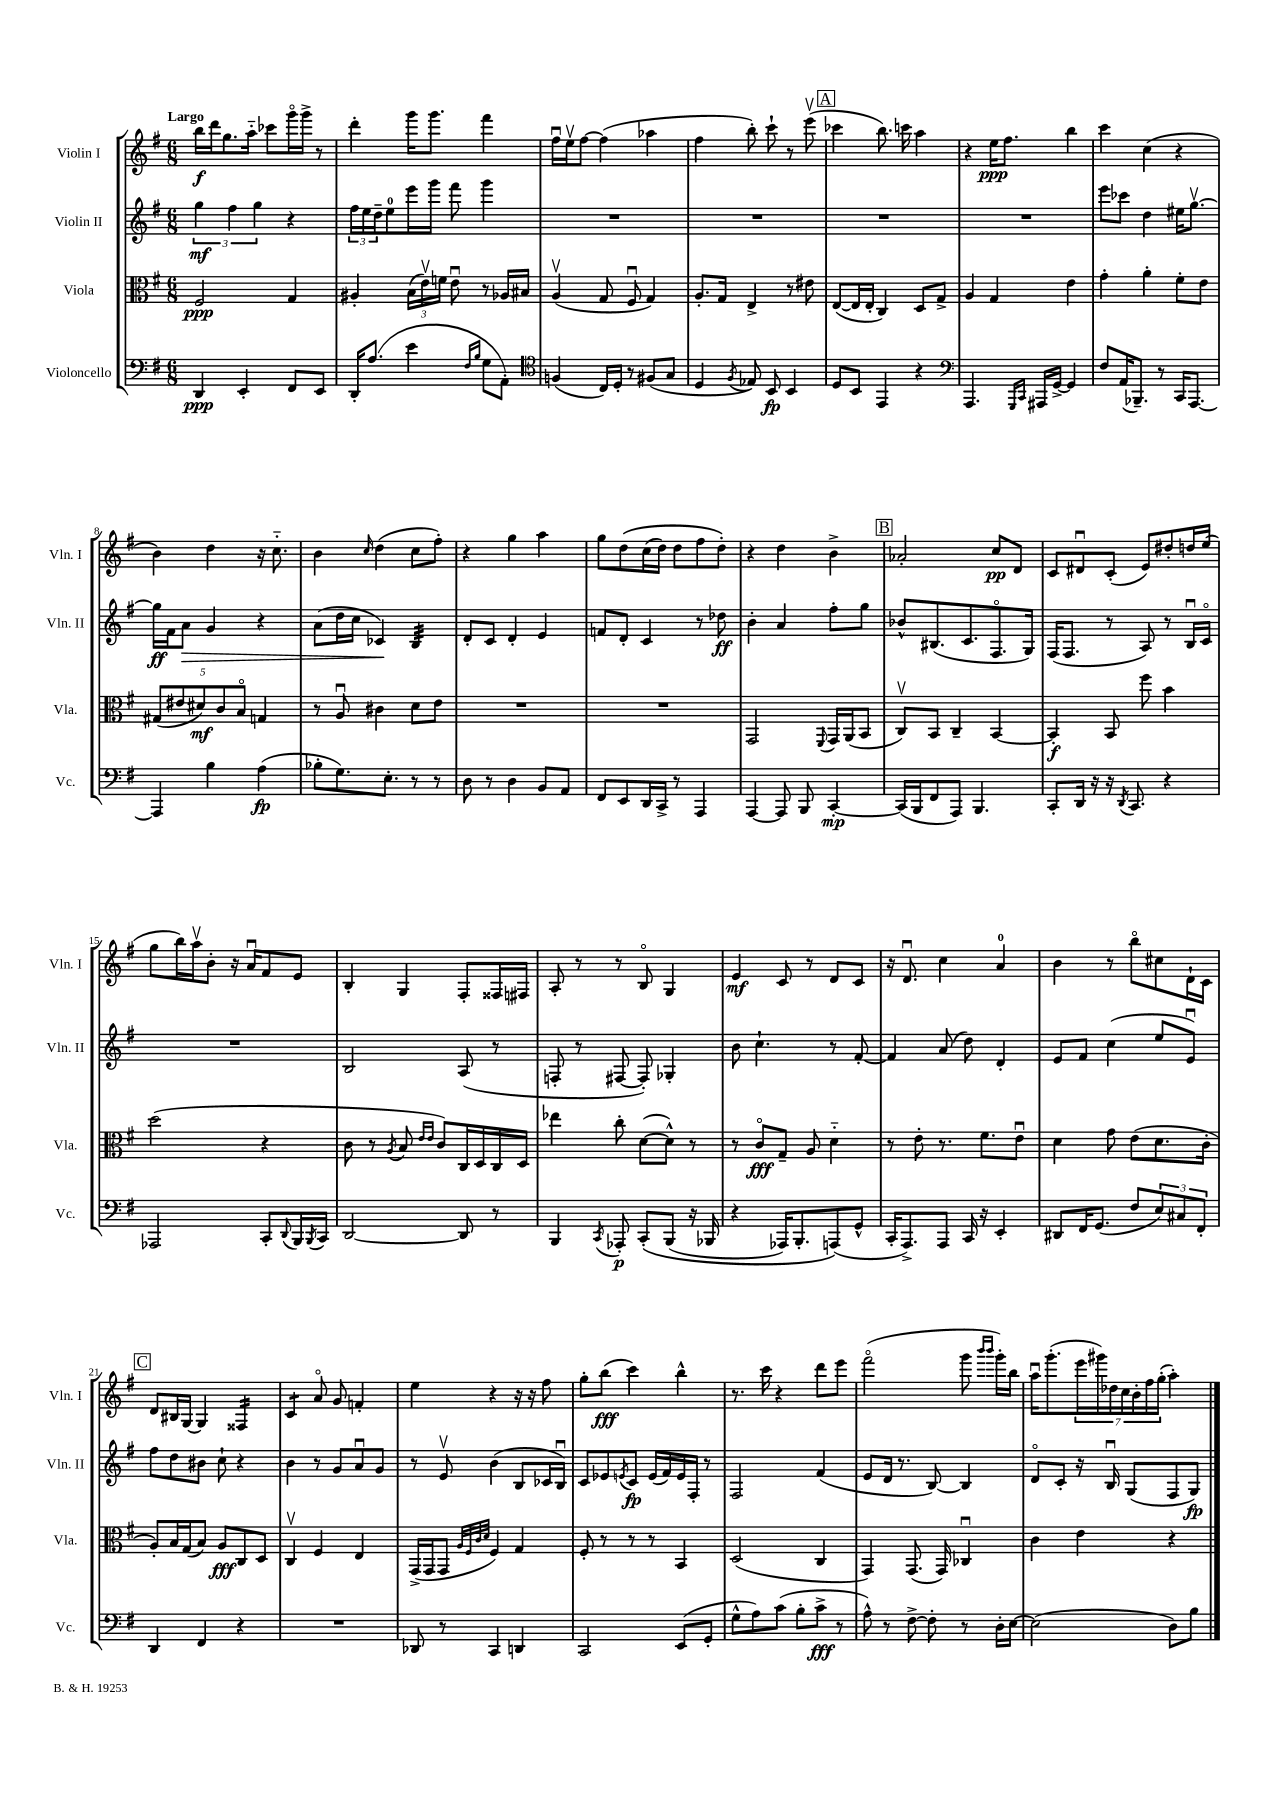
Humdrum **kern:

**kern	**kern	**kern	**kern
*staff4	*staff3	*staff2	*staff1
*clefF4	*clefC3	*clefG2	*clefG2
*k[f#]	*k[f#]	*k[f#]	*k[f#]
*M6/8	*M6/8	*M6/8	*M6/8
4DD	2F#	6gg	16bb
.	.	.	16ddd
.	.	.	8.gg
.	.	6ff#	.
4EE'	.	.	.
.	.	.	16aa'~
.	.	6gg	.
.	.	.	8ccc-
8FF#	4G	4r	16gggo
.	.	.	16ggg^
8EE	.	.	8r
=	=	=	=
16DD'	4A#'	24ff#	4ddd'
.	.	24ee	.
(8.A	.	.	.
.	.	24dd~	.
.	.	8ee	.
4e	(24B	16eee	16ggg
.	24ev)	.	.
.	.	16ggg	8.ggg
.	24f	.	.
.	8eu	8fff#	.
16qqF#	.	.	.
16qqB	.	.	.
8G	8r	4ggg	4fff#
8AA')	16A-	.	.
.	16B#	.	.
=	=	=	=
*clefC4	*	*	*
(4F	(4Av	2.r	16ff#u
.	.	.	16eev
.	.	.	[8ff#
16C)	8G	.	(4ff#]
16D'	.	.	.
8r	8F#u	.	.
(8F#	4G)	.	4aa-
8G	.	.	.
=	=	=	=
4D	8.A'	2.r	4ff#
.	16G	.	.
8qF#	.	.	.
8E-)	4E^	.	8bb')
8BB	.	.	8ccc`
4BB	8r	.	8r
.	8e#	.	(8eeev
=	=	=	=
8D	([8E	2.r	4ccc-
8BB	16E]	.	.
.	16E'	.	.
4EE	4C)	.	8.bb)
.	.	.	16ccc
4r	8D	.	4aa
.	8G^	.	.
=	=	=	=
*clefF4	*	*	*
4.AAA	4A	2.r	4r
.	4G	.	16ee
.	.	.	8.ff#
16qqGGG	.	.	.
16qqCC	.	.	.
16AAA#	.	.	.
[16GG^	.	.	.
4GG]	4e	.	4bb
=	=	=	=
8F#	4g'	8eee	4ccc
(16AA	.	8ccc-	.
8.BBB-~)	.	.	.
.	4a'	4dd	(4cc
8r	.	.	.
16CC	8f#'	16ee#	4r
[8.AAA	.	[8.ggv	.
.	8e	.	.
=	=	=	=
4AAA]	(10G#	16gg]	4b)
.	.	16f#	.
.	10e#	.	.
.	.	8a	.
.	10d#)	.	.
4B	.	4g	4dd
.	10c	.	.
.	10Bo	.	.
(4A	4G	4r	16r
.	.	.	8.cc'~
=	=	=	=
8B-'	8r	(8a	4b
8.G)	8Au	16dd	.
.	.	16cc	.
.	.	.	16qqcc
.	4c#	4c-)	(4dd
8.E'	.	.	.
8r	8d	4B	8cc
8r	8e	.	8ff#')
=	=	=	=
8D	2.r	8d'	4r
8r	.	8c	.
4D	.	4d'	4gg
8BB	.	4e	4aa
8AA	.	.	.
=	=	=	=
8FF#	2.r	8f	8gg
8EE	.	8d'	&(8dd
16DD	.	4c	(16cc
16CC^	.	.	16dd)
8r	.	.	8dd
4AAA	.	8r	8ff#
.	.	8dd-	8dd'&)
=	=	=	=
[4AAA	2GG	4b'	4r
8AAA]	.	4a	4dd
8BBB	.	.	.
.	8qqFF#	.	.
[4CC'	16GG	8ff#'	4b^
.	(16AA	.	.
.	8BB	8gg	.
=	=	=	=
(16CC]	8Cv)	8b-^^	2a-'
16BBB	.	.	.
8FF#	8BB	(8.B#	.
8AAA)	4C~	.	.
.	.	8.c	.
4.BBB	.	.	.
.	[4BB	8.F#o	8cc
.	.	.	8d
.	.	16G)	.
=	=	=	=
8CC'	4BB']	(16F#	8c
.	.	8.F#	.
16DD	.	.	8d#u
16r	.	.	.
16r	8BB	8r	(8c'
8qDD	.	.	.
8.CC	.	.	.
.	8ff#	8A)	8e)
4r	4b	8r	8dd#'
.	.	16Bu	16dd
.	.	16co	(16ee
=	=	=	=
2AAA-	(2dd	2.r	8gg
.	.	.	16bb)
.	.	.	16aav
.	.	.	8b'
.	.	.	16r
.	.	.	16au
8CC'	4r	.	8f#
8qqDD	.	.	.
16BBB	.	.	8e
8qBBB	.	.	.
16CC	.	.	.
=	=	=	=
[2DD	8c	2B	4B'
.	8r	.	.
.	8qA	.	.
.	8B	.	4G
.	16qqe	.	.
.	16qqe	.	.
.	8c)	.	.
8DD]	16C	(8A	8F#'
.	16D	.	.
8r	16C	8r	16F##
.	16D	.	16F#
=	=	=	=
4BBB	4ee-	8F'	8A'
.	.	8r	8r
8qCC	.	.	.
8AAA-'	8cc'	[8F#	8r
&(8CC'	([8d	8F#'])	8Bo
(8BBB	8d^^])	4G-'	4G
16r	8r	.	.
16BBB-	.	.	.
=	=	=	=
4r	8r	8b	4e
.	8co	4.cc`	.
16AAA-)	8G~	.	8c
8.BBB'	.	.	.
.	8A	.	8r
(8AAA&)	4d'~	8r	8d
8GG^^	.	[8f#'	8c
=	=	=	=
16CC'	8r	4f#]	16r
8.AAA^)	.	.	8.du
.	8e'	.	.
8AAA	8.r	(8a	4cc
16CC	.	8dd)	.
16r	8.f#	.	.
4EE'	.	4d'	4a
.	8eu	.	.
=	=	=	=
8DD#	4d	8e	4b
16FF#	.	8f#	.
(8.GG	.	.	.
.	8g	(4cc	8r
8F#	(8e	.	8bbo
12E)	8.d	8ee	8cc#
12C#	.	.	.
.	.	8eu)	16d`
12FF#'	.	.	.
.	16c'	.	16c
=	=	=	=
4DD	8A')	8ff#	8d
.	16B	8dd	16B#
.	(16G	.	[16G
4FF#	8B)	8b#	4G]
.	8A	8cc`	.
4r	8C	4r	4F##
.	8D	.	.
=	=	=	=
2.r	4Cv	4b	4c
.	4F#	8r	8ao
.	.	8g	8g
.	4E	8au	4f'
.	.	8g	.
=	=	=	=
8DD-	(16GG^	8r	4ee
.	16GG	.	.
8r	8GG	8ev	.
.	32qqA	.	.
.	32qqF#	.	.
.	32qqc	.	.
.	32qqd	.	.
4CC	4F#)	(4b	4r
4DD	4G	8B	16r
.	.	.	16r
.	.	16c-	8ff#
.	.	16Bu)	.
=	=	=	=
2CC	8F#'	8c	8gg'
.	8r	8e-	(8bb
.	.	8qe	.
.	8r	8c	4ccc)
.	8r	(16e	.
.	.	16f#)	.
(8EE	4BB	16e	4bb^^
.	.	16F#'	.
8GG'	.	8r	.
=	=	=	=
8G^^	(2D	2F#	8.r
8A)	.	.	.
.	.	.	16ccc
(8c	.	.	4r
8B'	.	.	.
8c^	4C	(4f#	8ddd
8r	.	.	8eee
=	=	=	=
8A^^)	4GG)	8e	(2fff#o
8r	.	16d	.
.	.	8.r	.
[8F#^	(8.GG	.	.
8F#']	.	[8B)	.
.	16GG)	.	.
8r	4C-u	4B]	8ggg
.	.	.	16qqbbb
.	.	.	16qqbbb
16D'	.	.	16ggg')
[16E	.	.	16bb
=	=	=	=
(2E]	4c	8do	16aau
.	.	.	(8.ggg'
.	.	8c'	.
.	4e	16r	28eee
.	.	.	28ggg#)
.	.	16Bu	.
.	.	.	28dd-
.	.	.	28cc
.	.	(8G	.
.	.	.	28b'
.	.	.	28ff#
.	.	.	(28gg'
8D)	4r	8F#	4aa')
8B	.	8G)	.
==	==	==	==
*-	*-	*-	*-
